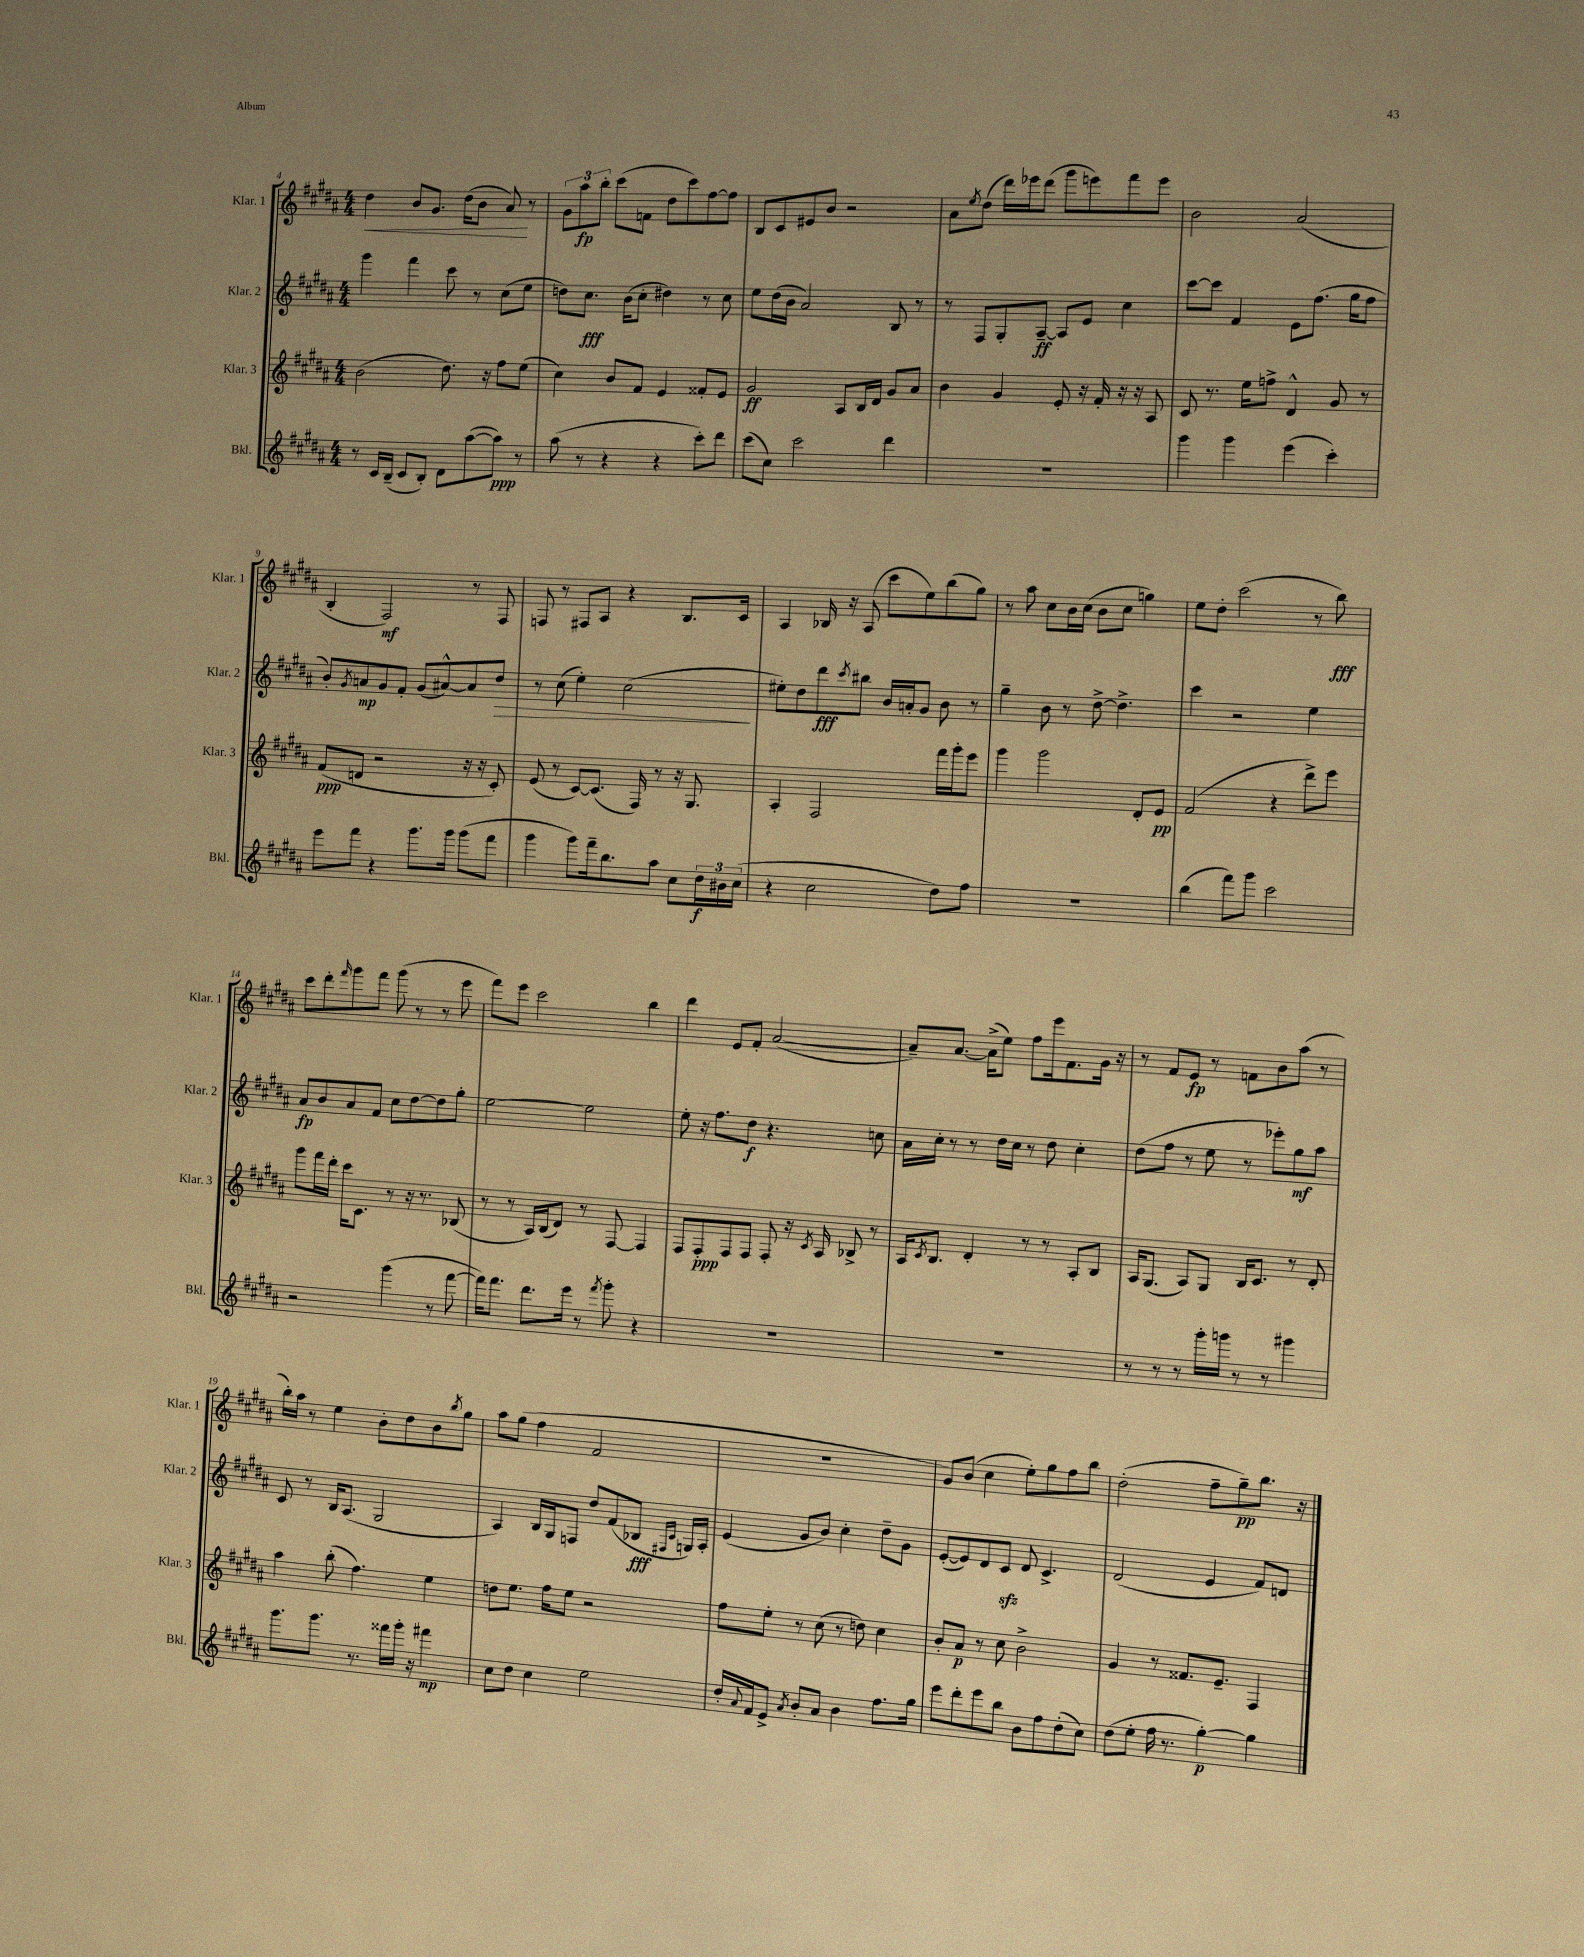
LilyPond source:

<<
\new StaffGroup <<
\new Staff = "s0" \with { instrumentName = "Klar. 1" shortInstrumentName = "Klar. 1" } {
    \clef treble \key b \major \numericTimeSignature \time 4/4
    dis''4\< b'8 gis'8. dis''16( b'8 ais'8\!) r8 |
    \tuplet 3/2 { gis'8 ais''8\fp b''8-. } cis'''8( f'8 dis''8 cis'''8) fis''8~ fis''8 |
    b8 cis'8 eis'8 b'8 r2 |
    ais'8 \acciaccatura { e''8 } dis''8( dis'''16) ees'''16 dis'''8( gis'''8 e'''8) fis'''8 e'''8 |
    b'2 ais'2( |
    b4-. fis2\mf) r8 fis8 |
    f8 r8 fis8 ais8 r4 b8. cis'16 |
    ais4 bes16 r16 ais8( cis'''8 e''8) b''8( gis''8) |
    r8 ais''8 cis''8 b'16 cis''16( b'8 cis''8 g''4) |
    e''8 dis''8-. cis'''2( r8 b''8\fff) |
    cis'''8 dis'''8-. \grace { fis'''16 } gis'''8 fis'''8 gis'''8( r8 r8 e'''8 |
    fis'''8) e'''8 cis'''2 b''4 |
    dis'''4 e'8 fis'8-. ais'2~( |
    ais'8--) ais'8.~ ais'16->( e''8) fis''8 e'''16 fis'8. gis'16 r16 |
    r8 fis'8 e'8\fp r8 f'8 b'8 ais''8( r8 |
    b''16-.) ais''16 r8 e''4 b'8-. dis''8 b'8 \acciaccatura { b''8 } gis''8 |
    ais''8 gis''8( fis''4 fis'2 |
    R1 |
    gis'8) b'8( cis''4 e''8-.) gis''8 fis''8 b''8 |
    dis''2-.( fis''8-- gis''8--\pp) b''8. r16 \bar "|." |
}
\new Staff = "s1" \with { instrumentName = "Klar. 2" shortInstrumentName = "Klar. 2" } {
    \clef treble \key b \major \numericTimeSignature \time 4/4
    gis'''4 fis'''4 cis'''8 r8 cis''8( e''8 |
    d''8) cis''8.\fff b'16( cis''8-. dis''4) r8 cis''8 |
    e''8 dis''16( b'16 ais'2) b8 r8 |
    r8 fis8 gis8-. ais8~--\ff ais8 e'8 cis''4 |
    cis'''8~ cis'''8 fis'4 e'8 fis''8.( gis''16 fis''8 |
    b'8-.) \acciaccatura { gis'8 } a'8\mp gis'8 fis'8-. gis'8( ais'8~-^) ais'8 dis''8\> |
    r8 cis''8( e''4-.) cis''2\!( |
    eis''8-.) dis''8 dis'''8\fff \acciaccatura { cis'''8 } bis''8 b'16 a'16-. gis'8 b'8 r8 |
    gis''4-- b'8 r8 dis''8~-> dis''4.-> |
    cis'''4 r2 e''4 |
    ais'8\fp b'8 ais'8 fis'8 cis''8 dis''8~ dis''8 gis''8-. |
    e''2~ e''2 |
    e''8-. r16 fis''8. dis''8\f r4. c''8 |
    ais'16 cis''16-. r8 r8 dis''16 cis''16 r8 dis''8 cis''4-. |
    dis''8( fis''8 r8 e''8 r8 ees'''8-.) gis''8\mf ais''8 |
    cis'8 r8 b16 ais8.( gis2 |
    ais4) b16 gis16 f8 dis''8 fis'8( bes8\fff \grace { fis16 cis'16 } g16) ais16-. |
    e'4( gis'8 b'8) cis''4-. dis''8-- gis'8 |
    e'8~-.( e'8) dis'8 cis'8\sfz dis'8 cis'4.-> |
    dis'2( e'4 fis'8) d'8 \bar "|." |
}
\new Staff = "s2" \with { instrumentName = "Klar. 3" shortInstrumentName = "Klar. 3" } {
    \clef treble \key b \major \numericTimeSignature \time 4/4
    b'2( dis''8.) r16 fis''8 e''8( |
    cis''4) b'8 fis'8 e'4 fisis'8-. e'8 |
    gis'2\ff ais8 b16 dis'16 gis'8 ais'8 |
    b'4 gis'4 e'8-. r16 fis'16-. r16 r16 ais8 |
    cis'8 r8. e''16 f''8-> dis'4-^ gis'8 r8 |
    fis'8\ppp( d'8 r2 r16 r16 cis'8-.) |
    e'8( r8 cis'8~) cis'8.( fis16) r8 r16 gis8. |
    ais4-. fis2 fis'''16 gis'''16-. e'''8 |
    gis'''4 gis'''2 dis'8-. e'8\pp |
    fis'2( r4 dis'''8->) e'''8 |
    gis'''8 fis'''16 dis'''16-. cis'''16 cis'8. r8 r16 r8. bes8( |
    r8 r8 ais16) b16( dis'8) r8 fis8~ fis4 |
    fis8 fis8-.\ppp fis8 fis8 fis8-. r16 \acciaccatura { cis'8 } ais16 bes8-> r8 |
    ais16 \acciaccatura { cis'8 } b8. dis'4-. r8 r8 ais8-. b8 |
    ais16 gis8.( ais8) gis8 b16 cis'8. r8 dis'8-. |
    ais''4 b''8-.( fis''4.) e''4 |
    d''8 e''8. fis''16 e''8 r2 |
    fis''8 e''8-. r8 cis''8( r8 d''8) cis''4 |
    b'8-. ais'8\p r8 cis''8 b'2-> |
    gis'4 r8 fisis'8. e'8.-- fis4 \bar "|." |
}
\new Staff = "s3" \with { instrumentName = "Bkl." shortInstrumentName = "Bkl." } {
    \clef treble \key b \major \numericTimeSignature \time 4/4
    r8 cis'16 b16--( cis'8 b8-.) dis'8 ais''8~( ais''8\ppp) r8 |
    ais''8( r8 r4 r4 cis'''8-.) dis'''8 |
    cis'''8( cis''8) cis'''2 dis'''4 |
    R1 |
    gis'''4 gis'''4 e'''4( cis'''4-.) |
    e'''8 fis'''8 r4 gis'''8. gis'''16 gis'''8( fis'''8 |
    gis'''4 gis'''8) fis'''16-- b''8. ais''8 cis''8 \tuplet 3/2 { dis''16\f bis'16 cis''16( } |
    r4 cis''2 dis''8) fis''8 |
    R1 |
    b''4( fis'''8) gis'''8 cis'''2 |
    r2 gis'''4( r8 fis'''8~ |
    fis'''16) fis'''8. dis'''8. e'''16 r8 \acciaccatura { fis'''8 } gis'''8-. r4 |
    R1 |
    R1 |
    r8 r8 r8 gis'''16-. g'''16 r8 r8 gis'''4 |
    gis'''8. gis'''8. r8. fisis'''16 gis'''16-. r16 fis'''4\mp |
    cis''8 dis''8 cis''4 e''2 |
    dis''16-. \appoggiatura { ais'8 } fis'16 e'8-> \acciaccatura { ais'8 } b'8-. ais'8 b'4 fis''8. gis''16 |
    e'''8 dis'''8-. e'''8 b''8 b'8 fis''8 dis''8-.( cis''8) |
    dis''8( e''8-. fis''16 r8. gis''4~-.\p) gis''4 \bar "|." |
}
>>
>>
\layout { \context { \Score currentBarNumber = #4 } }
